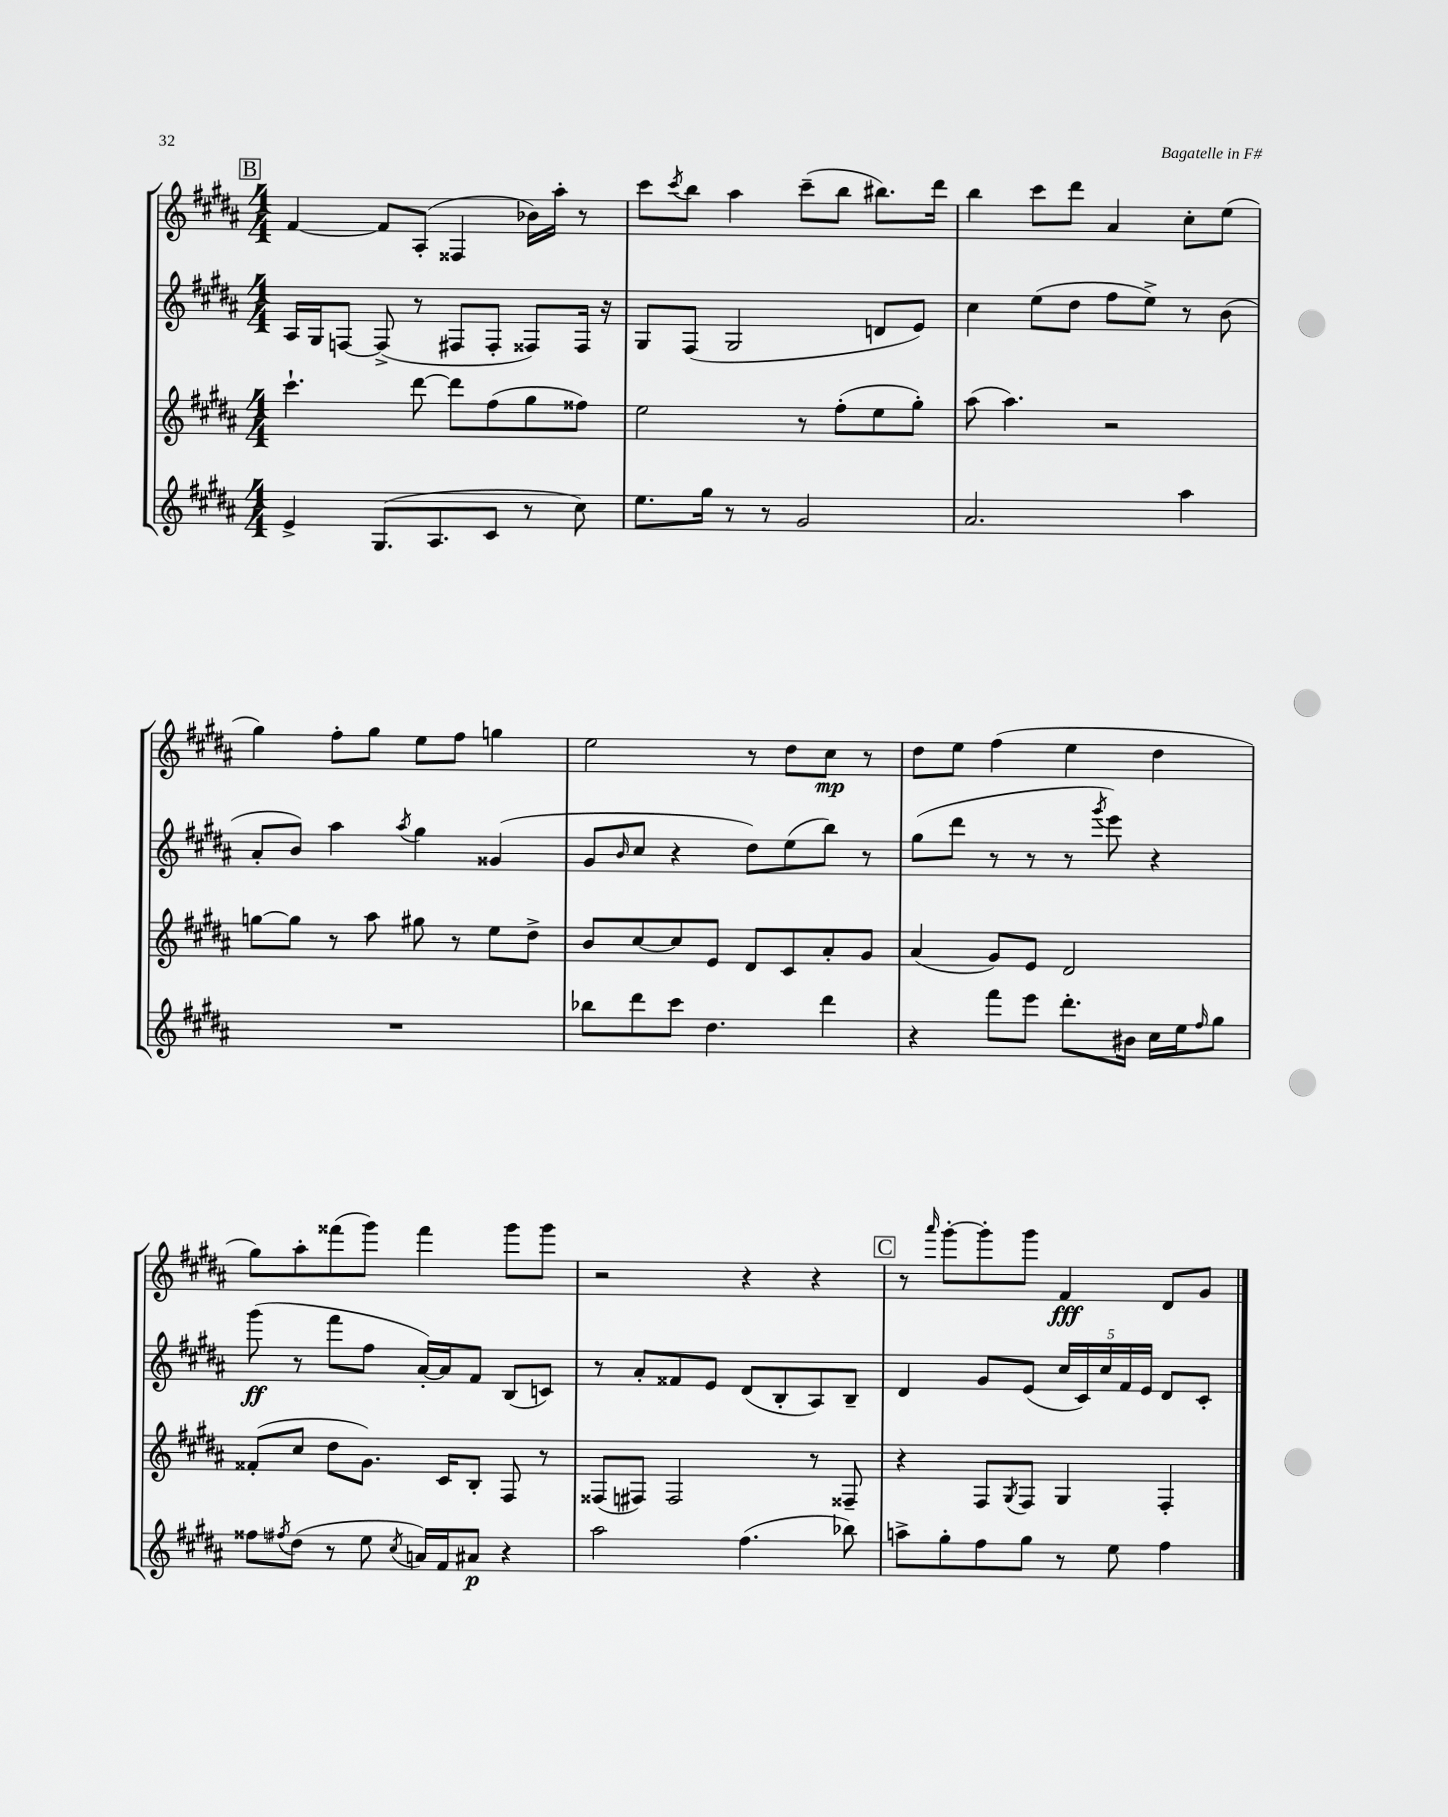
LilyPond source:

<<
\new StaffGroup <<
\new Staff = "s0" {
    \clef treble \key b \major \numericTimeSignature \time 4/4
    \mark \markup { \box "B" } fis'4~ fis'8 ais8-.( fisis4 bes'16) ais''16-. r8 |
    cis'''8 \acciaccatura { cis'''8 } b''8 ais''4 cis'''8--( b''8 bis''8.) dis'''16 |
    b''4 cis'''8 dis'''8 ais'4 cis''8-. e''8( |
    gis''4) fis''8-. gis''8 e''8 fis''8 g''4 |
    e''2 r8 dis''8 cis''8\mp r8 |
    dis''8 e''8 fis''4( e''4 dis''4 |
    gis''8) ais''8-. fisis'''8( gis'''8) fisis'''4 gis'''8 gis'''8 |
    r2 r4 r4 |
    \mark \markup { \box "C" } r8 \grace { ais'''16 } gis'''8~-. gis'''8-. gis'''8 fis'4\fff dis'8 gis'8 \bar "|." |
}
\new Staff = "s1" {
    \clef treble \key b \major \numericTimeSignature \time 4/4
    \mark \markup { \box "B" } ais16 gis16 f8~ f8->( r8 fis8 fis8-. fisis8) fisis16 r16 |
    gis8 fis8( gis2 d'8 e'8) |
    cis''4 e''8( dis''8 fis''8 e''8->) r8 b'8( |
    ais'8-. b'8) ais''4 \acciaccatura { ais''8 } gis''4 gisis'4( |
    gis'8 \grace { b'16 } cis''8 r4 dis''8) e''8( b''8) r8 |
    gis''8( dis'''8 r8 r8 r8 \acciaccatura { gis'''8 } e'''8) r4 |
    gis'''8\ff( r8 fis'''8 fis''8 ais'16~-.) ais'16 fis'8 b8( c'8) |
    r8 ais'8-. fisis'8 e'8 dis'8( b8-. ais8) b8-- |
    \mark \markup { \box "C" } dis'4 gis'8 e'8( \tuplet 5/4 { cis''16 cis'16) cis''16 fis'16 e'16 } dis'8 cis'8-. \bar "|." |
}
\new Staff = "s2" {
    \clef treble \key b \major \numericTimeSignature \time 4/4
    \mark \markup { \box "B" } cis'''4.-! dis'''8~ dis'''8 fis''8( gis''8 fisis''8) |
    e''2 r8 fis''8-.( e''8 gis''8-.) |
    ais''8( ais''4.) r2 |
    g''8~ g''8 r8 ais''8 gis''8 r8 e''8 dis''8-> |
    b'8 cis''8~ cis''8 e'8 dis'8 cis'8 ais'8-. gis'8 |
    ais'4( gis'8) e'8 dis'2 |
    fisis'8-.( cis''8 dis''8 gis'8.) cis'16 b8-. fis8 r8 |
    fisis8( fis8) fis2 r8 fisis8-- |
    \mark \markup { \box "C" } r4 fis8 \acciaccatura { gis8 } fis8 gis4 fis4-. \bar "|." |
}
\new Staff = "s3" {
    \clef treble \key b \major \numericTimeSignature \time 4/4
    \mark \markup { \box "B" } e'4-> gis8.( ais8. cis'8 r8 cis''8) |
    e''8. gis''16 r8 r8 gis'2 |
    ais'2. ais''4 |
    R1 |
    bes''8 dis'''8 cis'''8 dis''4. dis'''4 |
    r4 fis'''8 e'''8 dis'''8.-. bis'16 cis''16 e''16 \grace { fis''16 } gis''8 |
    fisis''8 \acciaccatura { fis''8 } dis''8( r8 e''8 \acciaccatura { cis''8 } a'16) fis'16 ais'8\p r4 |
    ais''2 fis''4.( bes''8) |
    \mark \markup { \box "C" } a''8-> gis''8-. fis''8 gis''8 r8 e''8 fis''4 \bar "|." |
}
>>
>>
\layout { \context { \Score \remove "Bar_number_engraver" } }
